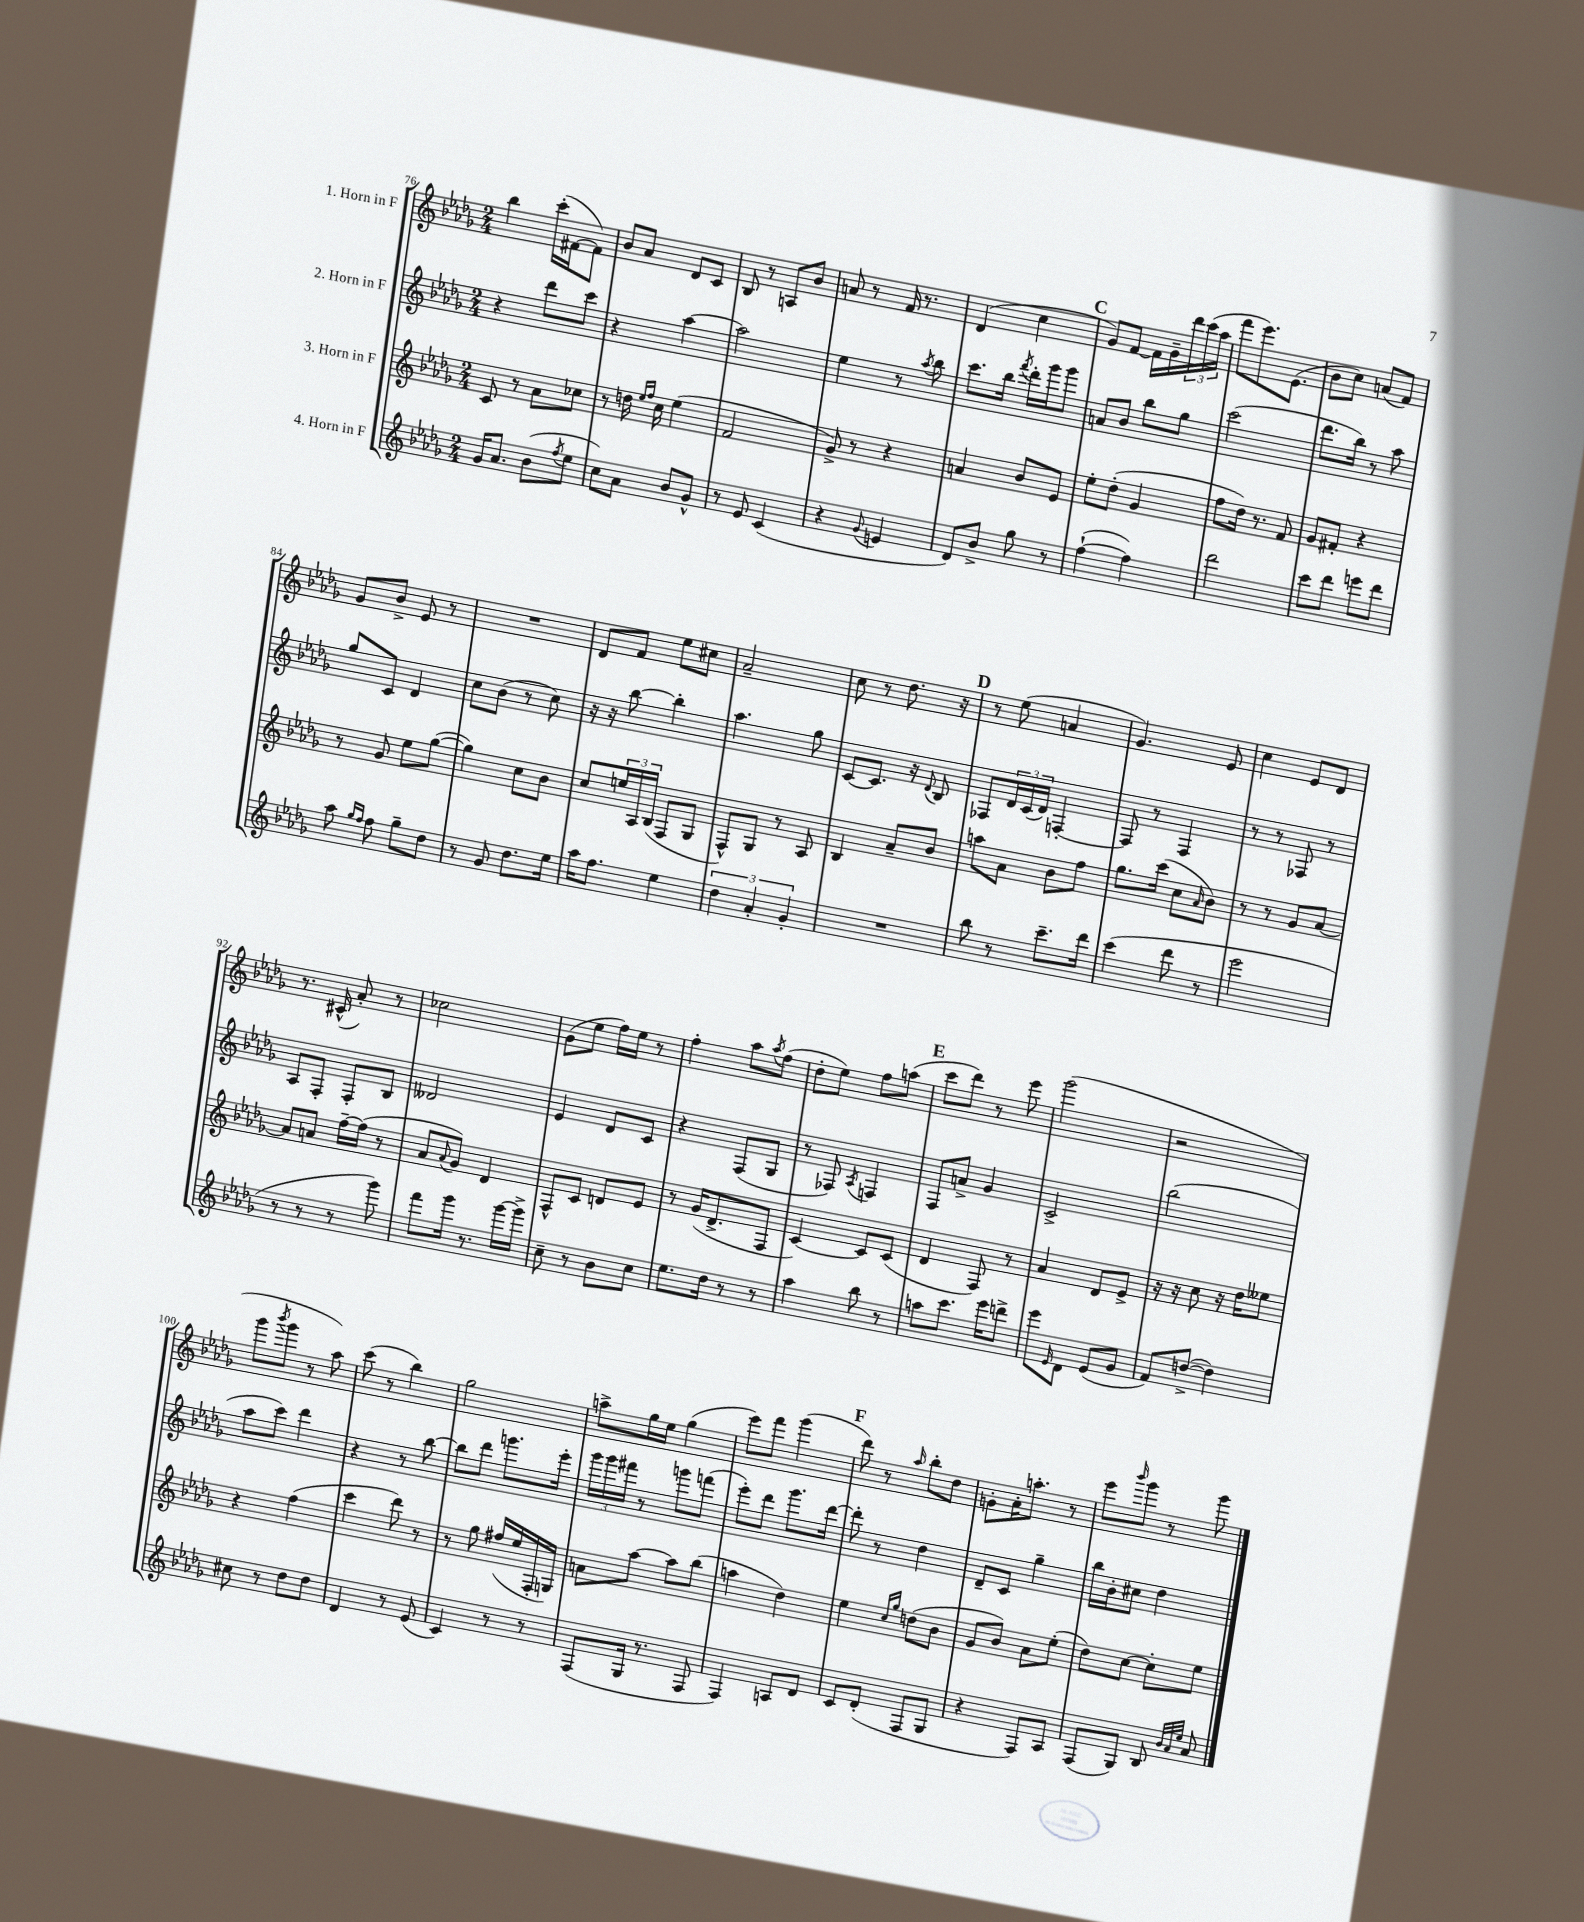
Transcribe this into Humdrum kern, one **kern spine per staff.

**kern	**kern	**kern	**kern
*part4	*part3	*part2	*part1
*staff4	*staff3	*staff2	*staff1
*I"4. Horn in F	*I"3. Horn in F	*I"2. Horn in F	*I"1. Horn in F
*clefG2	*clefG2	*clefG2	*clefG2
*k[b-e-a-d-g-]	*k[b-e-a-d-g-]	*k[b-e-a-d-g-]	*k[b-e-a-d-g-]
*M2/4	*M2/4	*M2/4	*M2/4
=76	=76	=76	=76
16g-/KL	8c/	4r	4bb-\
8.a-/J	.	.	.
.	8r	.	.
(8b-\L	8a-\L	8ddd-\L	(16ccc'\LL
.	.	.	[16f#X\J
8qff/	.	.	.
8ee-\J	8cc-X\J	8ccc\J	8f#\J])
=77	=77	=77	=77
8cc\L)	8r	4r	8b-/L
8a-\J	16ddn\	.	8a-/J
.	16qqee-/LL	.	.
.	16qqff/JJ	.	.
.	16cc\	.	.
8b-/L	(4ee-\	[4aa-\	8d-/L
8g-^^/J	.	.	8c/J
=78	=78	=78	=78
8r	2f/	2aa-\]	8B-/
8e-/	.	.	8r
(4c/	.	.	8An/L
.	.	.	8b-/J
=79	=79	=79	=79
4r	8g-^/)	4ee-\	8an/
.	8r	.	8r
8qqg-/	.	.	.
4en/	4r	8r	16f/
.	.	.	8.r
.	.	8qaa-/	.
.	.	8bb-\	.
=80	=80	=80	=80
8d-/L)	4an/	8.ccc\L	(4d-/
8b-^/J	.	.	.
.	.	16bb-\Jk	.
.	.	8qfff/	.
8gg-\	8b-/L	16ddd-'\LL	4cc\
.	.	16ggg-\J	.
8r	8e-/J	8ggg-\J	.
!!LO:REH:place=s1:t=C
=81	=81	=81	=81
([4ff`\	8ee-'\L	8an/L	8g-/L)
.	(8dd-'\J	8b-/J	[8f/J
4ff\])	4g-/	8bb-\L	16f\LL]
.	.	.	16g-~\
.	.	8gg-\J	24ddd-\
.	.	.	(24ccc\
.	.	.	24aa-\JJ
=82	=82	=82	=82
2ddd-\	8ff\L	(2ccc\	8fff\L
.	16dd-\Jk)	.	8.eee-\)
.	8.r	.	.
.	.	.	(8.e-\J
.	8f/	.	.
=83	=83	=83	=83
8ccc\L	8g-/L	8.ddd-\L	8b-\L
8ddd-\J	8f#X'/J	.	8cc\J)
.	.	16bb-\Jk)	.
8eeen\L	4r	8r	(8an/L
8ddd-\J	.	8aa-\	8f/J)
!!LO:LB:g=z
=84	=84	=84	=84
8aa-\	8r	8gg-/L	8g-/L
16qqgg-/LL	.	.	.
16qqff/JJ	.	.	.
8ff\	8g-/	8c/J	8b-^/J
8gg-~\L	8ee-\L	4d-/	8e-/
8dd-\J	([8gg-\J	.	8r
=85	=85	=85	=85
8r	4gg-\])	8cc\L	2r
8g-/	.	(8b-\J	.
8.dd-\L	8cc\L	8r	.
.	8b-\J	8cc\)	.
16ee-\Jk	.	.	.
=86	=86	=86	=86
16aa-\KL	8cc/L	16r	8d-/L
8.ff\J	.	16r	.
.	24een/L	[8bb-\	8f/J
.	24A-/	.	.
.	(24B-/JJ	.	.
4ee-\	8F/L	4bb-'\]	8ee-\L
.	8G-/J	.	8cc#X\J
=87	=87	=87	=87
6dd-\	8F^^/L)	4.aa-\	2a-~/
.	8G-/J	.	.
6a-'/	.	.	.
.	8r	.	.
6g-'/	.	.	.
.	8A-/	8gg-\	.
=88	=88	=88	=88
2r	4B-/	[8c/L	8cc\
.	.	8.c/J]	8r
.	8a-~/L	.	8.dd-\
.	.	16r	.
.	.	8qqd-/	.
.	8b-/J	8B-/	.
.	.	.	16r
!!LO:REH:place=s1:t=D
=89	=89	=89	=89
8bb-\	8aan\L	8F-X/L	8r
8r	8a-\J	24d-/L	(8ee-\
.	.	(24c/	.
.	.	24d-/JJ)	.
8.ccc~\L	8b-\L	[4Fn'/	4an/
.	8ff\J	.	.
16ddd-\Jk	.	.	.
=90	=90	=90	=90
(4ccc\	8.gg-\L	8F/]	4.g-/)
.	.	8r	.
.	(16ccc\Jk	.	.
8ddd-\	8cc\L	4F/	.
.	16qqa-/	.	.
8r	8b-\J)	.	8e-/
=91	=91	=91	=91
2eee-\	8r	8r	4cc\
.	8r	8r	.
.	8g-/L	8F-X/	8e-/L
.	[8a-/J	8r	8d-/J
!!LO:LB:g=z
=92	=92	=92	=92
8r	8a-/L]	8A-/L	8.r
8r	8an/J	8F'/J	.
.	.	.	(16c#X^^/
8r	[16ff~\LL	8F'/L	8a-'/)
.	(16ff\JJ]	.	.
8ggg-\)	8r	8B-/J	8r
=93	=93	=93	=93
8fff\L	8a-/L	2d--X/	2cc-X\
.	8qqa-/	.	.
16ggg-\Jk	8g-/J)	.	.
8.r	.	.	.
.	4d-/	.	.
[16ggg-\LL	.	.	.
16ggg-^\JJ]	.	.	.
=94	=94	=94	=94
8cc~\	8F^^/L	4e-/	(8g-\L
8r	8c/J	.	8ee-\J
8b-\L	8dn/L	8d-/L	16ff\LL)
.	.	.	16ee-\JJ
8cc\J	8e-/J	8c/J	8r
=95	=95	=95	=95
8.ee-\L	8r	4r	4ff'\
.	(16g-/KL	.	.
16dd-\Jk	8.d-^/	.	.
8r	.	(8F/L	8aa-\L
.	.	.	8qaa-/
8r	8F/J	8G-/J	(8ff\J
=96	=96	=96	=96
4aa-\	[4c/)	8r	8dd-'\L
.	.	8F-X/)	8ee-\J)
.	.	8qA-/	.
8bb-\	8c/L]	4Fn/	8ff\L
8r	(8c/J	.	(8aan\J
!!LO:REH:place=s1:t=E
=97	=97	=97	=97
8aan\L	4d-/	8F/L	8ccc\L
8.ccc\J	.	8an^/J	8ddd-\J)
.	8F/)	4g-/	8r
16eee-\KL	.	.	.
8dddn^\J	8r	.	8eee-\
=98	=98	=98	=98
8eee-\L	4a-/	2c^/	(2ggg-\
16qqe-/	.	.	.
8d-\J	.	.	.
(8e-/L	8d-/L	.	.
8g-/J	8e-^/J	.	.
=99	=99	=99	=99
8f/L)	16r	(2bb-\	2r
.	16r	.	.
([8ddn^/J	8cc\	.	.
4dd\])	16r	.	.
.	16dd-\KL	.	.
.	8ee--X\J	.	.
!!LO:LB:g=z
=100	=100	=100	=100
8cc#X\	4r	8aa-\L	8ggg-\L
.	.	.	8qbbb-/
8r	.	8ccc\J)	8ggg-\J
8dd-\L	(4ff\	4ddd-\	8r
8dd-\J	.	.	8aa-\)
=101	=101	=101	=101
4d-/	4ccc\	4r	(8ccc\
.	.	.	8r
8r	8ddd-\)	8r	4bb-\)
(8e-/	8r	[8bb-\	.
=102	=102	=102	=102
4c/)	8r	8bb-\L]	2gg-\
.	8gg-\	8ddd-\J	.
8r	(16ff#X/LL	8.gggn\L	.
.	16ee-/	.	.
8r	16F'/	.	.
.	16Gn/JJ)	16eee-'\Jk	.
=103	=103	=103	=103
(8F/L	8an\L	24ggg-\LL	8aan^\L
.	.	24ggg-\	.
.	.	24fff#X\JJ	.
16G-/Jk	[8aa-\J	8r	16gg-\L
8.r	.	.	16ee-\JJ
.	8aa-\L]	8gggn\L	(4gg-\
8F/	(8bb-\J	(8fffn\J	.
=104	=104	=104	=104
4F/)	4aan\	8eee-'\L)	8eee-\L)
.	.	8ddd-\J	8fff\J
8An/L	4dd-\)	8.ggg-\L	(4ggg-\
8d-/J	.	.	.
.	.	[16ddd-\Jk	.
!!LO:REH:place=s1:t=F
=105	=105	=105	=105
8c/L	4ee-\	8ddd-'\]	8ddd-\)
(8d-'/J	.	8r	8r
.	16qqcc/LL	.	.
.	16qqgg-/JJ	.	16qqaa-/
8F/L	(8ddn\L	4dd-\	8bb-'\L
8G-/J	8b-\J	.	8dd-\J
=106	=106	=106	=106
4r	8g-/L	8d-~/L	8gn'\L
.	8b-/J)	8c/J	16a-'\K
.	.	.	8.aan'\J
8F/L)	8a-\L	4gg-~\	.
8A-/J	(8ee-'\J	.	8r
=107	=107	=107	=107
(8F/L	8dd-\L)	16bb-\LL	8eee-\L
.	.	16b-'\J	.
.	.	.	16qqbbb-/
8G-/J)	[8cc\J	8cc#X\J	8ggg-\J
8B-/	8cc'\L]	4dd-\	8r
32qqb-/LLL	.	.	.
32qqa-/	.	.	.
32qqee-/JJJ	.	.	.
8a-/	8ee-\J	.	8ggg-\
==	==	==	==
*-	*-	*-	*-
